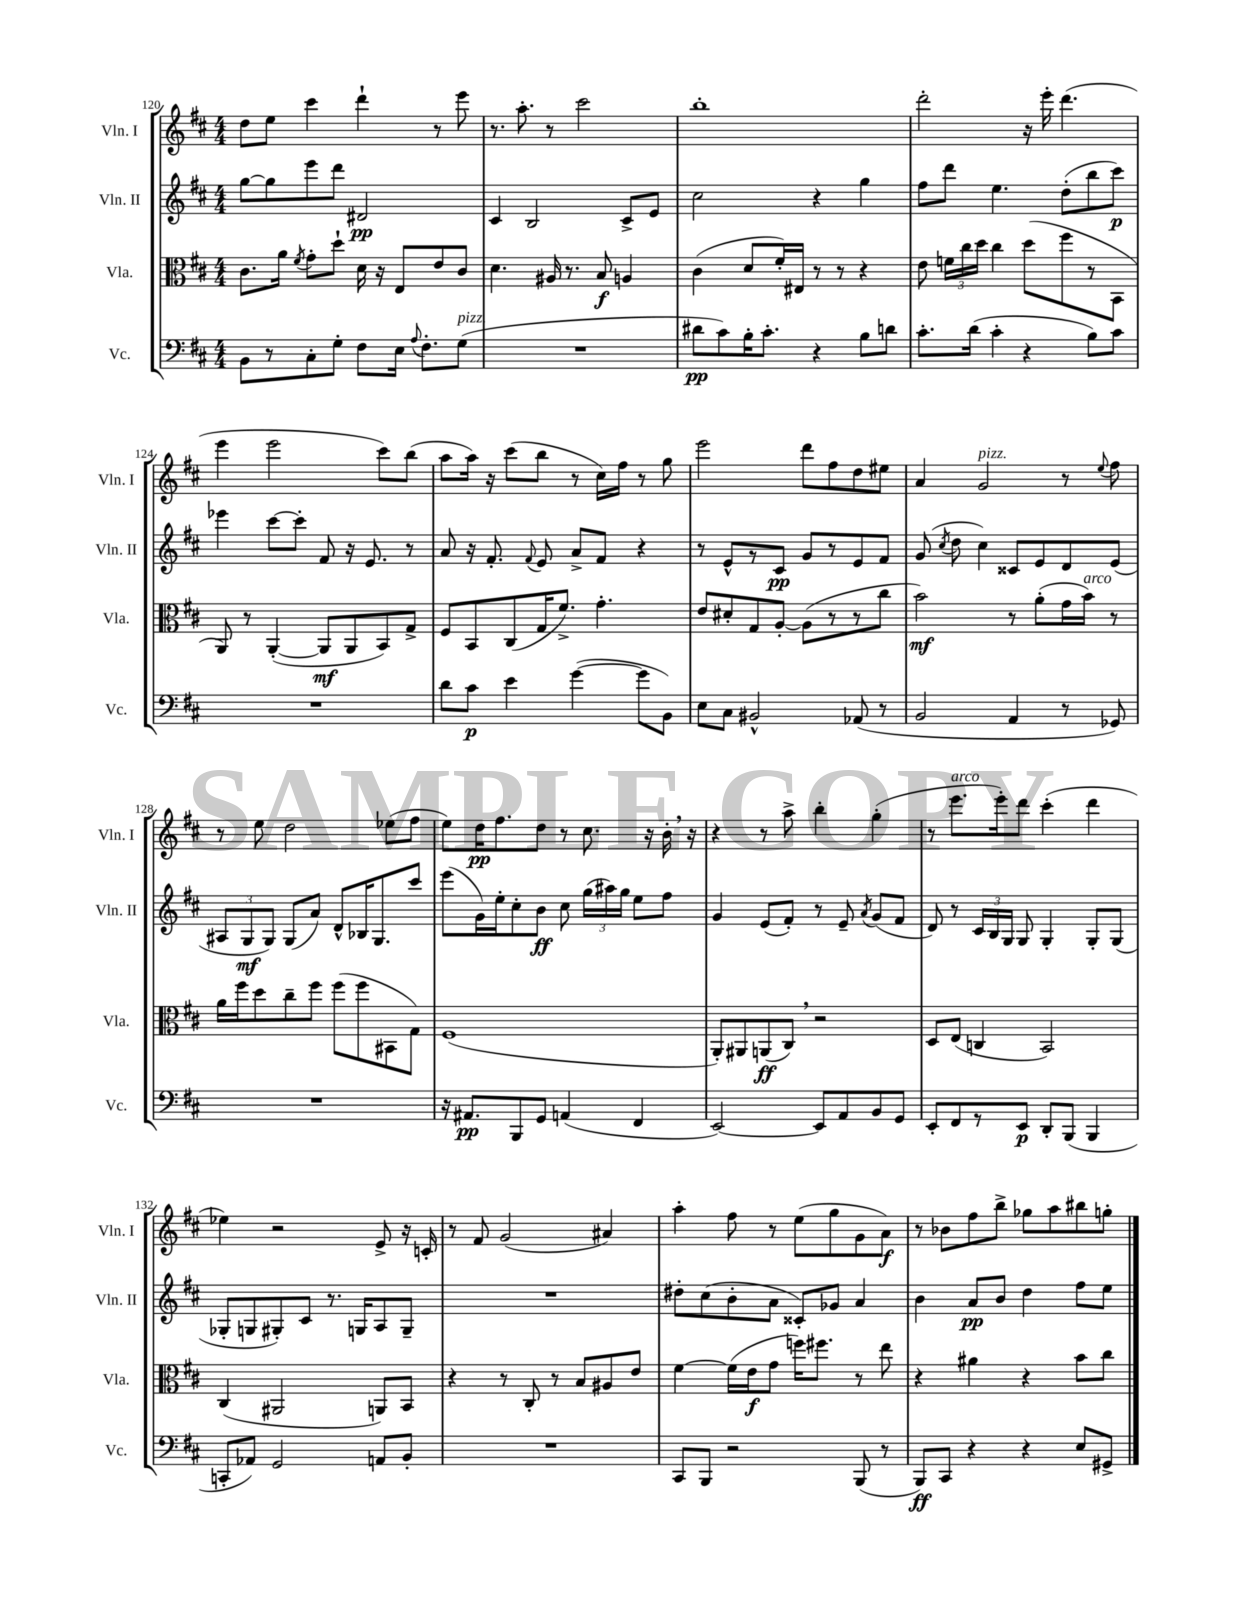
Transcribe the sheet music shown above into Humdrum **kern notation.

**kern	**dynam	**kern	**dynam	**kern	**dynam	**kern	**dynam
*part4	*part4	*part3	*part3	*part2	*part2	*part1	*part1
*staff4	*staff4	*staff3	*staff3	*staff2	*staff2	*staff1	*staff1
*I"Vc.	*	*I"Vla.	*	*I"Vln. II	*	*I"Vln. I	*
*I'Vc.	*	*I'Vla.	*	*I'Vln. II	*	*I'Vln. I	*
*clefF4	*	*clefC3	*	*clefG2	*	*clefG2	*
*k[f#c#]	*	*k[f#c#]	*	*k[f#c#]	*	*k[f#c#]	*
*M4/4	*	*M4/4	*	*M4/4	*	*M4/4	*
=120	=120	=120	=120	=120	=120	=120	=120
8BB\L	.	8.c#\L	.	[8gg\L	.	8dd\L	.
8r	.	.	.	8gg\]	.	8ee\J	.
.	.	16a\Jk	.	.	.	.	.
.	.	8qf#/	.	.	.	.	.
8C#'\	.	8g'\L	.	8eee\	.	4ccc#\	.
8G'\J	.	8dd`\J	.	8ddd\J	.	.	.
8F#\L	.	16d\	.	2d#X/	pp	4ddd`\	.
.	.	16r	.	.	.	.	.
16E\Jk	.	8E/L	.	.	.	.	.
8qqA/	.	.	.	.	.	.	.
8.F#'\L	.	.	.	.	.	.	.
.	.	8e/	.	.	.	8r	.
!LO:TX:a:i:t=pizz.	!	!	!	!	!	!	!
(8G\J	.	8c#/J	.	.	.	8eee\	.
=121	=121	=121	=121	=121	=121	=121	=121
1r	.	4.d\	.	4c#/	.	8.r	.
.	.	.	.	.	.	8.aa'\	.
.	.	.	.	2B/	.	.	.
.	.	16A#X/	.	.	.	8r	.
.	.	8.r	.	.	.	.	.
.	.	.	.	.	.	2ccc#\	.
.	.	8B/	f	.	.	.	.
.	.	4An/	.	8c#^/L	.	.	.
.	.	.	.	8e/J	.	.	.
=122	=122	=122	=122	=122	=122	=122	=122
8d#X\L	pp	(4c#\	.	2cc#\	.	1bb'	.
8c#\)	.	.	.	.	.	.	.
16B'\K	.	8d/L	.	.	.	.	.
8.c#'\J	.	.	.	.	.	.	.
.	.	16f#'/L)	.	.	.	.	.
.	.	16E#X/JJ	.	.	.	.	.
4r	.	8r	.	4r	.	.	.
.	.	8r	.	.	.	.	.
8B\L	.	4r	.	4gg\	.	.	.
8dn\J	.	.	.	.	.	.	.
=123	=123	=123	=123	=123	=123	=123	=123
8.c#'\L	.	8e\	.	8ff#\L	.	2ddd'\	.
.	.	24fn\LL	.	8ddd\J	.	.	.
.	.	24cc#\	.	.	.	.	.
(16d\Jk	.	.	.	.	.	.	.
.	.	24dd\JJ	.	.	.	.	.
4c#'\	.	4cc#\	.	4.ee\	.	.	.
4r	.	(8dd\L	.	.	.	16r	.
.	.	.	.	.	.	16eee'\	.
.	.	8ff#\	.	(8dd'\L	.	(4.ddd\	.
8B\L)	.	8r	.	8bb\	.	.	.
8c#\J	.	8BB\J	.	8ccc#\J)	p	.	.
!!LO:LB:g=z
=124	=124	=124	=124	=124	=124	=124	=124
1r	.	8AA/)	.	4eee-X\	.	4eee\	.
.	.	8r	.	.	.	.	.
.	.	([4AA'/	.	[8ccc#\L	.	2eee\	.
.	.	.	.	8ccc#'\J]	.	.	.
.	.	8AA/L]	mf	8f#/	.	.	.
.	.	8AA/	.	16r	.	.	.
.	.	.	.	8.e/	.	.	.
.	.	8BB/)	.	.	.	8ccc#\L)	.
.	.	8G^/J	.	8r	.	(8bb\J	.
=125	=125	=125	=125	=125	=125	=125	=125
8d\L	.	8F#/L	.	8a/	.	8aa\L	.
8c#\J	p	8BB/	.	16r	.	16aa\Jk)	.
.	.	.	.	8.f#'/	.	16r	.
4e\	.	(8C#/	.	.	.	(8ccc#\L	.
.	.	.	.	8qqf#/	.	.	.
.	.	16G/K	.	8e/	.	8bb\J	.
.	.	8.f#^/J)	.	.	.	.	.
([4g\	.	.	.	8a^/L	.	8r	.
.	.	4.g'\	.	8f#/J	.	16cc#\LL)	.
.	.	.	.	.	.	16ff#\JJ	.
8g\L]	.	.	.	4r	.	8r	.
8BB\J)	.	.	.	.	.	8gg\	.
=126	=126	=126	=126	=126	=126	=126	=126
8E\L	.	8e/L	.	8r	.	2eee\	.
8C#\J	.	8d#X'/	.	8e^^/L	.	.	.
2BB#X^^/	.	8G/	.	8r	.	.	.
.	.	[8A'/J	.	8c#/J	pp	.	.
.	.	(8A\L]	.	8g/L	.	8ddd\L	.
.	.	8r	.	8r	.	8ff#\	.
(8AA-X/	.	8r	.	8e/	.	8dd\	.
8r	.	8cc#\J	.	8f#/J	.	8ee#X\J	.
=127	=127	=127	=127	=127	=127	=127	=127
2BB/	.	2b\)	mf	(8g/	.	4a/	.
.	.	.	.	8qcc#/	.	.	.
.	.	.	.	8dd\	.	.	.
!	!	!	!	!	!	!LO:TX:a:i:t=pizz.	!
.	.	.	.	4cc#\)	.	2g/	.
4AA/	.	8r	.	8c##X/L	.	.	.
.	.	(8a'\L	.	8e/	.	.	.
8r	.	16g\L	.	8d/	.	8r	.
!	!	!LO:TX:a:i:t=arco	!	!	!	!	!
.	.	16b\JJ)	.	.	.	.	.
.	.	.	.	.	.	8qqee/	.
8GG-X/)	.	8r	.	(8e/J	.	8ff#\	.
!!LO:LB:g=z
=128	=128	=128	=128	=128	=128	=128	=128
1r	.	16a\LL	.	12A#X/L	.	8r	.
.	.	16ff#\J	.	.	.	.	.
.	.	.	.	12G/	mf	.	.
.	.	8dd\	.	.	.	8ee\	.
.	.	.	.	12G/J)	.	.	.
.	.	8cc#~\	.	(8G/L	.	2dd\	.
.	.	8ff#\J	.	8a/J)	.	.	.
.	.	(8ff#\L	.	8d^^/L	.	.	.
.	.	8ff#\	.	16B-X/K	.	.	.
.	.	.	.	8.G/	.	.	.
.	.	8BB#X\	.	.	.	(8ee-X\L	.
.	.	8G\J)	.	8ccc#/J	.	8ff#\J	.
=129	=129	=129	=129	=129	=129	=129	=129
16r	.	(1F#	.	(8eee\L	.	8ee\L)	.
8.AA#X/L	pp	.	.	.	.	.	.
.	.	.	.	16g\L)	.	16dd\K	pp
.	.	.	.	16ee'\J	.	8.ff#\	.
8BBB/	.	.	.	8cc#'\	.	.	.
8GG/J	.	.	.	8b\J	ff	8dd\J	.
(4AAn/	.	.	.	8cc#\	.	8r	.
.	.	.	.	(24gg\LL	.	8.cc#\	.
.	.	.	.	24aa#X\)	.	.	.
.	.	.	.	24gg\JJ	.	.	.
4FF#/	.	.	.	8ee\L	.	.	.
.	.	.	.	.	.	16r	.
.	.	.	.	8ff#\J	.	16b',\	.
.	.	.	.	.	.	16r	.
=130	=130	=130	=130	=130	=130	=130	=130
[2EE/)	.	8AA'/L)	.	4g/	.	4r	.
.	.	8AA#X/	.	.	.	.	.
.	.	(8AAn/	ff	(8e/L	.	8r	.
.	.	8C#,/J)	.	8f#'/J)	.	8aa^\	.
8EE/L]	.	2r	.	8r	.	4bb'\	.
8AA/	.	.	.	8e~/	.	.	.
.	.	.	.	8qa/	.	.	.
8BB/	.	.	.	(8g/L	.	(4gg'\	.
8GG/J	.	.	.	8f#/J	.	.	.
=131	=131	=131	=131	=131	=131	=131	=131
8EE'/L	.	8D/L	.	8d/)	.	8r	.
!	!	!	!	!	!	!LO:TX:a:i:t=arco	!
8FF#/	.	(8E/J	.	8r	.	8.eee\L	.
8r	.	4Cn/	.	24c#/LL	.	.	.
.	.	.	.	24B/	.	.	.
.	.	.	.	.	.	16eee'\k)	.
.	.	.	.	24G/JJ	.	.	.
8EE/J	p	.	.	8G/	.	8ddd\J	.
8DD'/L	.	2BB/)	.	4G'/	.	(4ccc#'\	.
(8BBB/J	.	.	.	.	.	.	.
4BBB/	.	.	.	8G'/L	.	4ddd\	.
.	.	.	.	(8G/J	.	.	.
!!LO:LB:g=z
=132	=132	=132	=132	=132	=132	=132	=132
8CCn'/L	.	(4C#/	.	8G-X'/L	.	4ee-X\)	.
8AA-X/J)	.	.	.	8Gn/	.	.	.
2GG/	.	2AA#X/	.	8G#X'/)	.	2r	.
.	.	.	.	8c#/J	.	.	.
.	.	.	.	8.r	.	.	.
.	.	.	.	16Gn/KL	.	.	.
8AAn/L	.	8AAn/L)	.	8A/	.	8e^/	.
8BB'/J	.	8BB/J	.	8G~/J	.	16r	.
.	.	.	.	.	.	16cn'/	.
=133	=133	=133	=133	=133	=133	=133	=133
1r	.	4r	.	1r	.	8r	.
.	.	.	.	.	.	8f#/	.
.	.	8r	.	.	.	(2g/	.
.	.	8C#'/	.	.	.	.	.
.	.	8r	.	.	.	.	.
.	.	8B/L	.	.	.	.	.
.	.	8A#X/	.	.	.	4a#X/)	.
.	.	8e/J	.	.	.	.	.
=134	=134	=134	=134	=134	=134	=134	=134
8CC#/L	.	[4f#\	.	8dd#X'\L	.	4aa'\	.
8BBB/J	.	.	.	(8cc#\	.	.	.
2r	.	(16f#\LL]	.	8b'\	.	8ff#\	.
.	.	16e\J	f	.	.	.	.
.	.	8g\J	.	8a\J	.	8r	.
.	.	16ffn\KL)	.	8c##X'/L)	.	(8ee\L	.
.	.	8.ff#X\J	.	.	.	.	.
.	.	.	.	8g-X/J	.	8gg\	.
(8BBB/	.	8r	.	4a/	.	8g\	.
8r	.	8ee\	.	.	.	8a\J)	f
=135	=135	=135	=135	=135	=135	=135	=135
8BBB/L)	ff	4r	.	4b\	.	8r	.
8CC#/J	.	.	.	.	.	8b-X\L	.
4r	.	4a#X\	.	8a/L	pp	8ff#\	.
.	.	.	.	8b/J	.	8bb^\J	.
4r	.	4r	.	4dd\	.	8gg-X\L	.
.	.	.	.	.	.	8aa\	.
8E/L	.	8b\L	.	8ff#\L	.	8bb#X\	.
8GG#X^/J	.	8cc#\J	.	8ee\J	.	8ggn'\J	.
==	==	==	==	==	==	==	==
*-	*-	*-	*-	*-	*-	*-	*-
